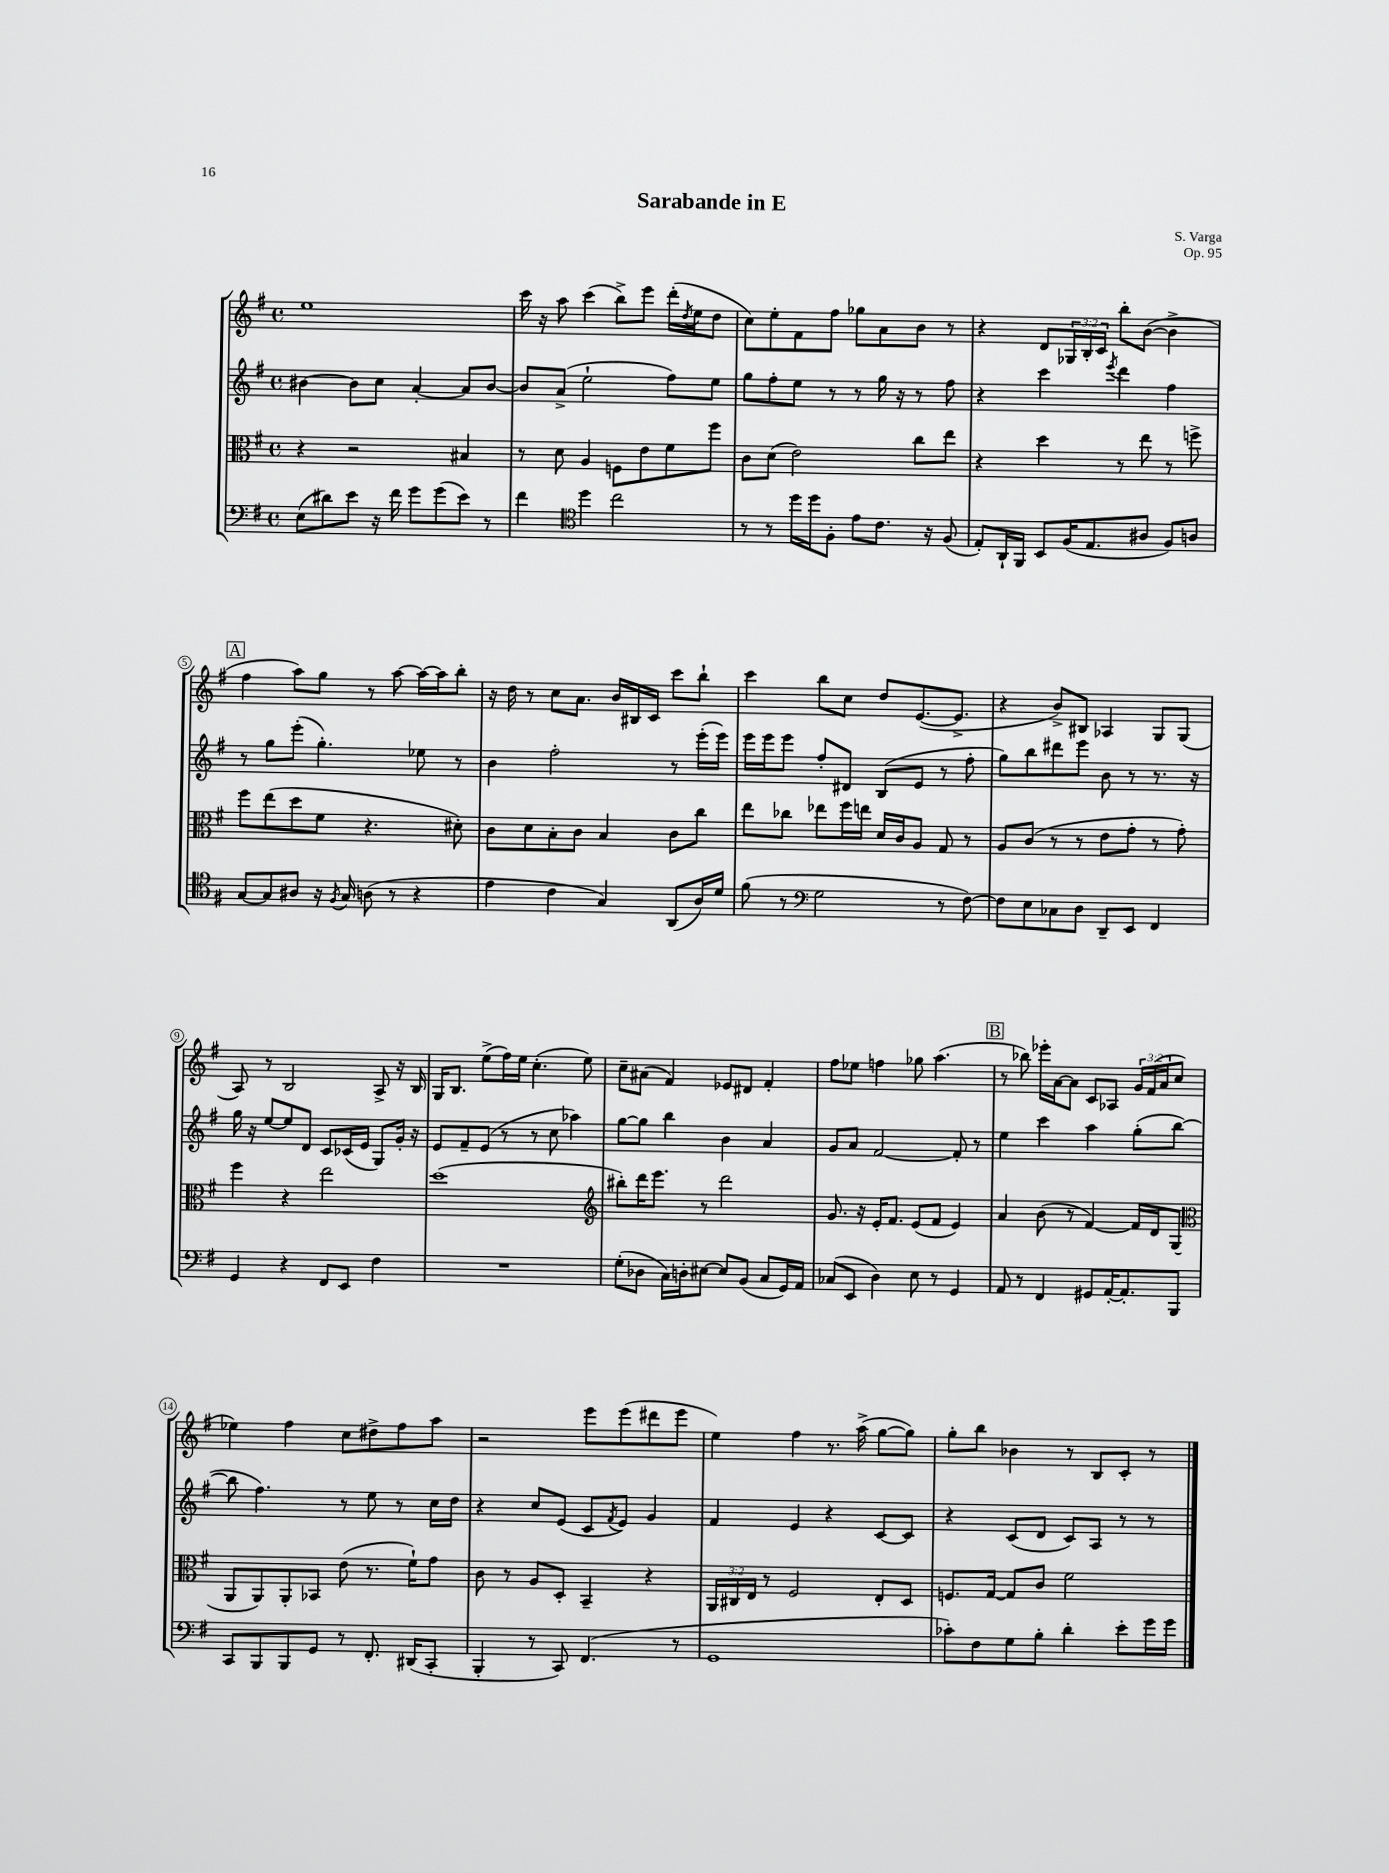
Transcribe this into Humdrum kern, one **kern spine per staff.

**kern	**kern	**kern	**kern
*staff4	*staff3	*staff2	*staff1
*clefF4	*clefC3	*clefG2	*clefG2
*k[f#]	*k[f#]	*k[f#]	*k[f#]
*M4/4	*M4/4	*M4/4	*M4/4
*met(c)	*met(c)	*met(c)	*met(c)
(8E	4r	[4b#	1ee
8d#)	.	.	.
8e	2r	8b#]	.
16r	.	8cc	.
16f#	.	.	.
8g	.	[4a'	.
(8g	.	.	.
8e)	4B#	8a]	.
8r	.	[8b#	.
=	=	=	=
4f#	8r	8b#]	16ccc
.	.	.	16r
.	8d	(8a^	8aa
*clefC4	*	*	*
4dd	4A	2ee`	(4ccc
2cc	8F	.	8bb^)
.	8e	.	8eee
.	8f#	8ff#)	(16ddd'
.	.	.	8qdd
.	.	.	16ee
.	8ff#	8ee	8dd
=	=	=	=
8r	8c	8gg	8cc)
8r	(8d	8ff#'	8ee'
16dd	2e)	8ee	8f#
16dd	.	.	.
8F#'	.	8r	8ff#
8e	.	8r	8gg-
8.c	.	16gg	8a
.	.	16r	.
.	8cc	8r	8b
16r	.	.	.
(8F#	8ee	8ff#	8r
=	=	=	=
8E')	4r	4r	4r
16AA`	.	.	.
16FF#	.	.	.
8BB	4dd	4ccc	8d
(16F#	.	.	24G-
.	.	.	24B'
8.E	.	.	.
.	.	.	24c
.	.	8qeee	.
.	8r	4ddd	8bb'
8A#	8ee	.	([8b
8F#)	8r	4ff#	4b^]
8A	8ff^	.	.
=	=	=	=
[8G	8ff#	8r	4ff#
8G]	(8ee	8gg	.
8A#	8dd	(8eee'	8aa)
16r	8f#	4.gg')	8gg
8qF#	.	.	.
16G	.	.	.
(8A	4.r	.	8r
8r	.	.	[8aa
4r	.	8ee-	16aa_
.	.	.	16aa]
.	8d#')	8r	8bb'
=	=	=	=
4e	8c	4b	16r
.	.	.	16dd
.	8d	.	8r
4c	8B'	2ff#'	8cc
.	8c	.	8.a
4G)	4B	.	.
.	.	.	16b
.	.	.	16B#
.	.	.	16c
(8AA	8c	8r	8ccc
16A)	8cc	(16eee'	8bb`
16d	.	16eee)	.
=	=	=	=
(8f#	8ee	16eee	4ccc
.	.	16eee	.
8r	8cc-	8eee	.
*clefF4	*	*	*
2G	8ee-	8ff#'	8bb
.	16ff#	8d#	8cc
.	16ee	.	.
.	16d	(8B	8dd
.	16c	.	.
.	8A	8e	([8.e
8r	8G	8r	.
.	.	.	8.e^]
[8F#)	8r	8ff#'	.
=	=	=	=
8F#]	8A	8gg)	4r
8E	(8c	8bb	.
8C-	8r	8ddd#	8b^)
8D	8r	8eee	8B#
8DD~	8e	8b	4A-
8EE	8g'	8r	.
4FF#	8r	8.r	8G
.	8g')	.	(8G
.	.	16r	.
=	=	=	=
4GG	4ff#	16gg	8A)
.	.	16r	.
.	.	[8ee	8r
4r	4r	8ee]	2B
.	.	8d	.
8FF#	2ee	8c	.
8EE	.	(16c-	.
.	.	16e	.
4F#	.	8G)	8A^
.	.	16g'	16r
.	.	16r	16B
=	=	=	=
1r	(1dd	8e	16G
.	.	.	8.B
.	.	8f#~	.
.	.	(8e	(8ee^
.	.	8r	16ff#)
.	.	.	16ee
.	.	8r	(4.cc'
.	.	8cc	.
.	.	4aa-)	.
.	.	.	8ee)
=	=	=	=
*	*clefG2	*	*
(8G'	8bb#')	[8gg	8cc~
8D-	16ddd	8gg]	(8a#
.	8.eee	.	.
16C)	.	4bb	4f#)
16D'	.	.	.
[8E#	8r	.	.
8E#]	2ddd	4b	8e-
(8BB	.	.	8d#
8C	.	4a	4f#'
16GG)	.	.	.
16AA	.	.	.
=	=	=	=
(8C-	8.g	8g	8ff#
8EE	.	8a	8ee-
.	16r	.	.
4D)	16e'	[2f#	4ff
.	8.f#	.	.
8E	(8e	.	8gg-
8r	8f#	.	(4.aa
4GG	4e)	8f#']	.
.	.	8r	.
=	=	=	=
8AA	4a	4ee	8r
8r	.	.	8bb-)
4FF#	(8b	4ccc	16eee-'
.	.	.	[16a
.	8r	.	8a]
8GG#	[4f#)	4aa	8c
[16AA'	.	.	8A-
8.AA']	.	.	.
.	16f#]	(8gg'	24g
.	.	.	(24f#
.	16d	.	.
.	.	.	24a
8BBB	(8G	[8bb	8cc
=	=	=	=
*	*clefC3	*	*
8CC	8AA	8bb]	4ee-)
8BBB	8AA)	4.ff#)	.
8BBB	8AA'	.	4ff#
8GG	8BB-	.	.
8r	(8e	8r	8cc
8.FF#'	8.r	8ee	8dd#^
.	.	8r	8ff#
(16DD#	16f#`)	.	.
8CC'	8g	16cc	8aa
.	.	16dd	.
=	=	=	=
4BBB'	8c	4r	2r
.	8r	.	.
8r	8A	8cc	.
8CC)	8D'	(8e	.
(4.FF#	4BB~	8c	8eee
.	.	8qf#	.
.	.	8e)	(8eee
.	4r	4g	8ddd#
8r	.	.	8eee
=	=	=	=
1GG	24AA	4f#	4ee)
.	24C#	.	.
.	24E	.	.
.	8r	.	.
.	2F#	4e	4ff#
.	.	4r	8.r
.	.	.	(16aa^
.	8E'	[8c	[8gg
.	8D	8c]	8gg])
=	=	=	=
8c-')	8.F	4r	8gg'
8F#	.	.	8bb
.	[16G	.	.
8G	8G]	(8c	4b-
8B'	8c	8d	.
4d'	2f#	8c)	8r
.	.	8A	8B
8e'	.	8r	8c'
16g	.	8r	8r
16g	.	.	.
==	==	==	==
*-	*-	*-	*-
